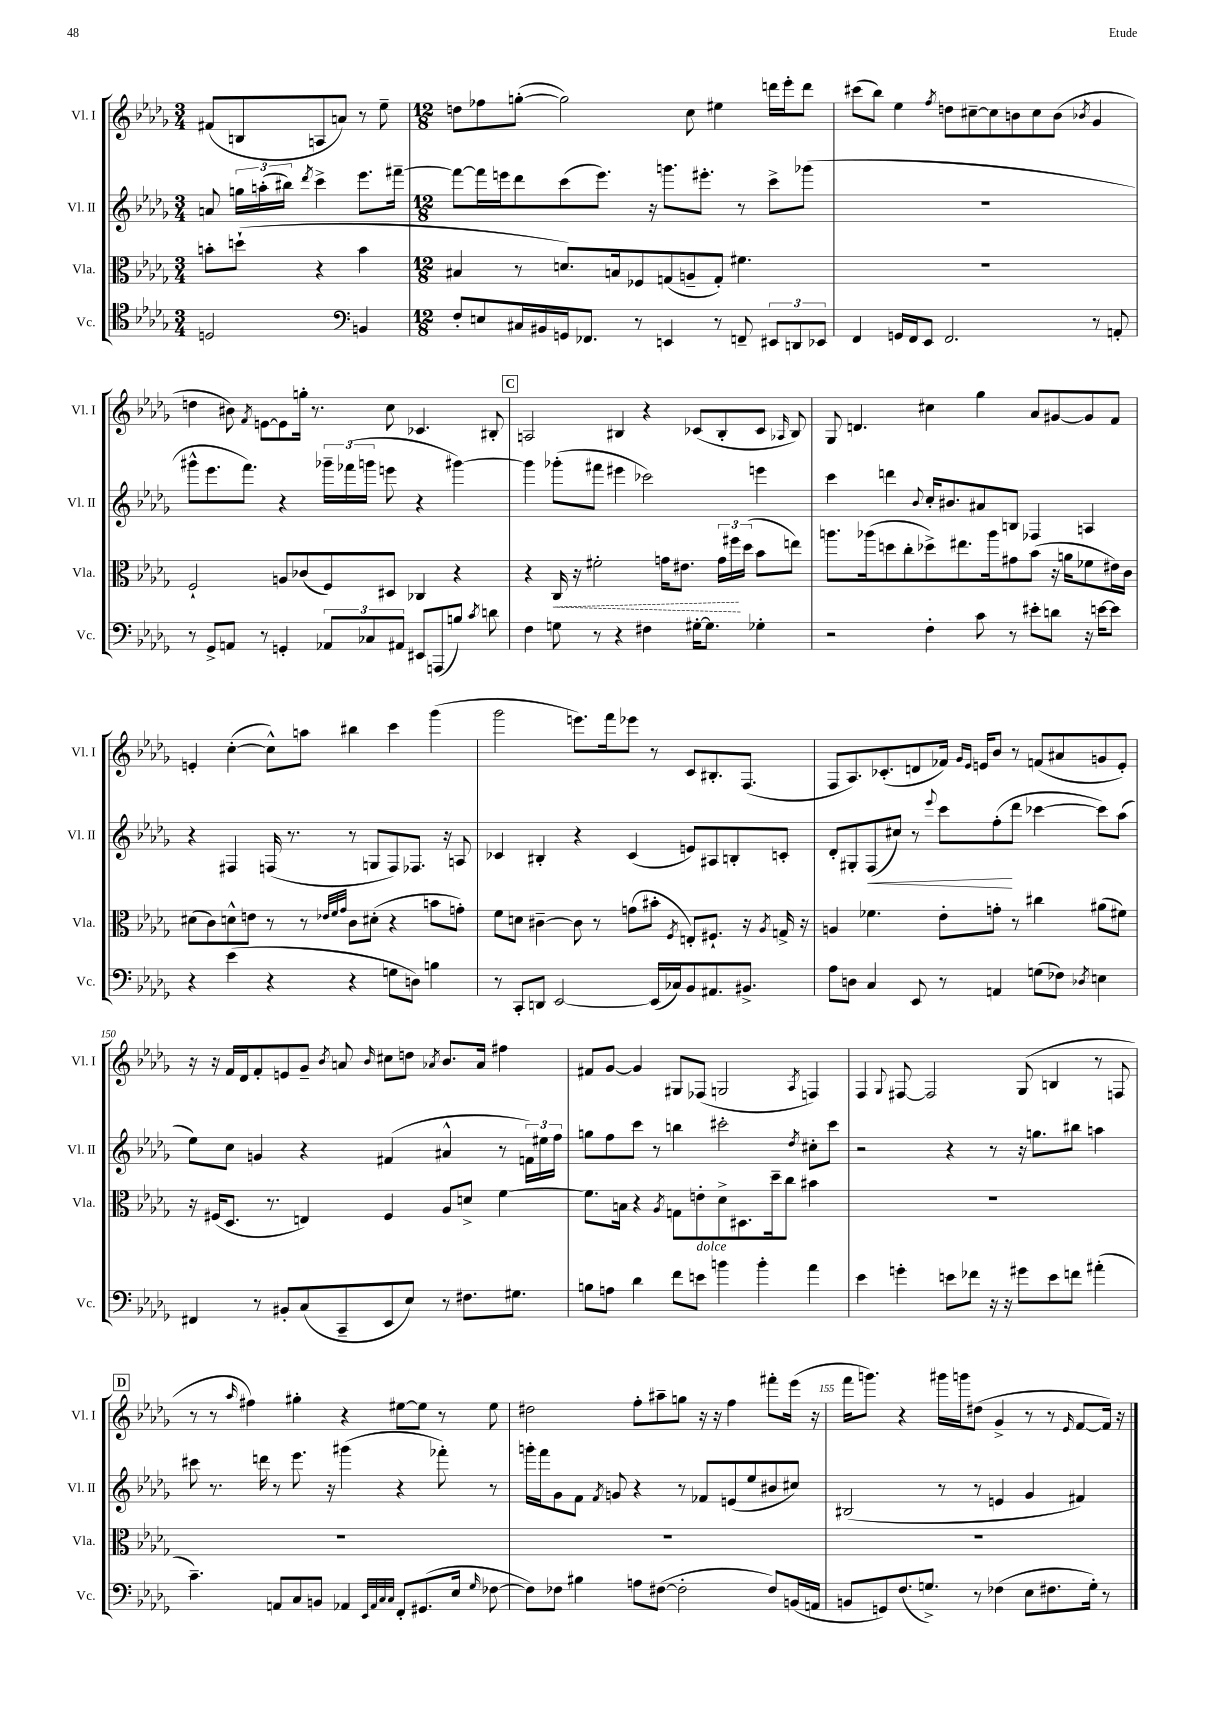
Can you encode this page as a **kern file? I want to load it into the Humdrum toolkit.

**kern	**kern	**kern	**kern
*staff4	*staff3	*staff2	*staff1
*clefC4	*clefC3	*clefG2	*clefG2
*k[b-e-a-d-g-]	*k[b-e-a-d-g-]	*k[b-e-a-d-g-]	*k[b-e-a-d-g-]
*M3/4	*M3/4	*M3/4	*M3/4
2D	8b'	8a	(8f#
.	(8dd`	24gg	8B
.	.	(24aa'	.
.	.	24bb#)	.
.	.	8qddd-	.
.	4r	4ccc^	8A
.	.	.	8a)
*clefF4	*	*	*
4BB	4b	8.eee-	8r
.	.	.	8ee-~
.	.	[16fff#~	.
=	=	=	=
*M12/8	*M12/8	*M12/8	*M12/8
8F'	4B#	8fff#_	8dd
8E	.	16fff#]	8ff-
.	.	16eee	.
16C#	8r	8ddd-	([8gg'
16BB#	.	.	.
16GG	8.d)	(8ccc	2gg])
8.FF-	.	.	.
.	.	8.eee)	.
.	16B	.	.
8r	8F-	.	.
.	.	16r	.
4EE	(8G	8.ggg	.
.	8A~	.	8cc
.	.	8.eee#'	.
8r	8G')	.	4ee#
8FF~	4.f#	8r	.
12EE#	.	8ccc^	16ddd
.	.	.	16eee-'
12DD	.	.	.
.	.	(8ggg-	8ddd
12EE-	.	.	.
=	=	=	=
4FF	1.r	1.r	(8ccc#
.	.	.	8bb-)
16GG	.	.	4ee-
16FF	.	.	.
8EE-	.	.	.
.	.	.	8qff
2.FF	.	.	8dd
.	.	.	[8cc#~
.	.	.	8cc#]
.	.	.	8b
.	.	.	8cc#
.	.	.	(8b
.	.	.	8qb-
8r	.	.	4g-
8AA'	.	.	.
=	=	=	=
8r	2F`	8ggg#^^	4dd
8GG-^	.	8.eee-	.
8AA	.	.	8b#)
.	.	8.fff)	.
.	.	.	8qf
8r	.	.	[8e
4GG'	8A	4r	8e]
.	(8c-	.	16gg'
.	.	.	8.r
12AA-	8F)	24ggg-~	.
.	.	(24fff-	.
12C-	.	24ggg	.
.	8D#	8eee	8cc
12AA#	.	.	.
8EE#	4C-	4r	4.c-
(8AAA	.	.	.
8B)	4r	[4ggg#)	.
8qc	.	.	.
8d	.	.	8B#'
=	=	=	=
4F	4r	4ggg#]	2A
8G	16C	(8ggg-'	.
.	16r	.	.
8r	2f#'	8fff#	.
4r	.	4eee#	4B#
4F#	.	2ccc-)	4r
.	16g	.	.
.	8.e#	.	.
[16G#'	.	.	(8c-
8.G#]	.	.	.
.	24g	.	8B#'
.	24ff#	.	.
.	(24dd-	.	.
4G-'	8b-	4eee	8c-
.	.	.	16qqA-
.	8ee)	.	8B#)
=	=	=	=
2r	8.aa	4ccc	8G-
.	.	.	4.d
.	(16aa-	.	.
.	8dd	4ddd	.
.	8cc'	.	.
.	.	8qqb-	.
4F'	8dd-^)	16cc'	4cc#
.	.	8.b#	.
.	8.ee#	.	.
8c	.	8a#	4gg-
.	16aa-	.	.
8r	8g#	8B	.
8e#'	(8b-	4F-	8a-
8d	16r	.	[8g#
.	16a	.	.
16r	8f-	4A	8g#]
[16e	.	.	.
8e]	16e#)	.	8f
.	16c	.	.
=	=	=	=
4r	(8d#	4r	4e'
.	8c)	.	.
(4e-	8d^^	4F#	([4cc'
.	8e	.	.
4r	8r	(16F	8cc^^])
.	.	8.r	.
.	8r	.	8aa
.	32qqe-	.	.
.	32qqf	.	.
.	32qqg-	.	.
4r	8c	8r	4bb#
.	(8d#'	8G	.
8G	4r	8F)	4ccc
8D)	.	8.F-	.
4B	8b	.	(4ggg-
.	.	16r	.
.	8g')	8A	.
=	=	=	=
8r	8f	4c-	2ggg-
8CC'	8d	.	.
8DD	[4c#~	4B#'	.
[2EE-	.	.	.
.	8c#]	4r	8.eee)
.	8r	.	.
.	.	.	16fff
.	(8g	(4c-	8eee-
(16EE-]	8b#'	.	8r
16C-)	.	.	.
.	8qF	.	.
8BB-	8E')	8e)	8c
8.AA#	8.F#`	8A#	8.B#'
.	.	8B'	.
8.BB#^	16r	.	(8.F
.	8qA-	.	.
.	16G^	8c'	.
.	16r	.	.
=	=	=	=
8A-	4A	8d-'	8F
8D	.	8G#'	8.A-)
4C	4.f-	(8F	.
.	.	.	(8.c-'
.	.	8cc#)	.
8EE-	.	8r	8d
.	.	8qqeee-	.
8r	8e-'	8ccc	16f-)
.	.	.	16qqg-
.	.	.	16qqe-
.	.	.	16e
4AA	8g'	(8ff'	8b-
.	8r	8ddd-	8r
(8G	4cc#	[4ccc-	(8f
8F-)	.	.	8a#
8qD-	.	.	.
4E	(8a#	8ccc-])	8g
.	8f#)	(8aa-	8e')
=	=	=	=
4FF#	16r	8ee-)	16r
.	(16F#	.	16r
.	8.D-	8cc	16f
.	.	.	16d-
8r	.	4g	8f'
.	8.r	.	.
8BB#'	.	.	8e
(8C	4E)	4r	8g-~
.	.	.	8qb-
8CC~	.	.	8a
.	.	.	16qqb-
8EE-	4F#	(4f#	8cc#
8E-)	.	.	8dd
.	.	.	8qa-
8r	8A-	4a#^^	8.b-
8.F#	8d^	.	.
.	.	.	16a-
.	[4f	8r	4ff#
8.G#	.	.	.
.	.	24f)	.
.	.	24ee#	.
.	.	24ff	.
=	=	=	=
8B	8.f]	8gg	8f#
8A	.	8ff	[8g-
.	16B	.	.
4d-	4r	8ccc	4g-]
.	.	8r	.
.	8qA-	.	.
8f	8G	4bb	8G#
8e	8e'	.	(8F-
4b	8d-^	2ccc#'	2G
.	8.D#	.	.
4b'	.	.	.
.	16dd-~	.	.
.	8cc	.	.
.	.	8qdd-	8qA-
4a-	4b#	8cc#'	4F)
.	.	8ccc#	.
=	=	=	=
4e-	1.r	2r	4F
.	.	.	8qqG-
4g'	.	.	[8F#
.	.	.	2F#]
8e	.	4r	.
8f-	.	.	.
16r	.	8r	.
16r	.	.	.
8g#	.	16r	(8G-
.	.	8.gg	.
8e	.	.	4B
8f	.	8bb#	.
(4a#'	.	4aa	8r
.	.	.	8F
=	=	=	=
4.c~)	1.r	8ccc#	8r
.	.	8.r	8r
.	.	.	16qqaa-
.	.	.	4ff#)
.	.	16ddd	.
8AA	.	8r	.
8C	.	8.eee-	4gg#'
8BB	.	.	.
.	.	16r	.
4AA-	.	(4ggg#	4r
32qqEE-	.	.	.
32qqAA-	.	.	.
32qqC	.	.	.
32qqC	.	.	.
8FF'	.	4r	[8ee#
(8.GG#	.	.	8ee#]
.	.	8fff-')	8r
16E-	.	.	.
16qqG-	.	.	.
[8F-	.	8r	8ee#
=	=	=	=
8F-])	1.r	16ggg'	2dd#
.	.	16fff	.
8F-	.	8g-	.
4B#	.	8f	.
.	.	8qf	.
.	.	8g	.
8A	.	4r	8ff'
([8F#	.	.	8aa#~
2F#']	.	8r	8gg
.	.	8f-	16r
.	.	.	16r
.	.	(8e	4ff
.	.	8ee-	.
8F#)	.	8b#	8fff#'
(16BB	.	8cc#)	(16eee-
16AA	.	.	16r
=	=	=	=
8BB	1.r	(2B#	16fff
.	.	.	8.ggg)
8GG)	.	.	.
(8.F	.	.	4r
8.G^)	.	.	.
.	.	8r	16ggg#
.	.	.	16ggg
8r	.	8r	(8dd#
(4F-	.	4e	4g-^
8E-	.	4g-	8r
8.F#	.	.	8r
.	.	.	16qqe-
.	.	4f#)	[8f
16G')	.	.	.
8r	.	.	16f])
.	.	.	16r
==	==	==	==
*-	*-	*-	*-
